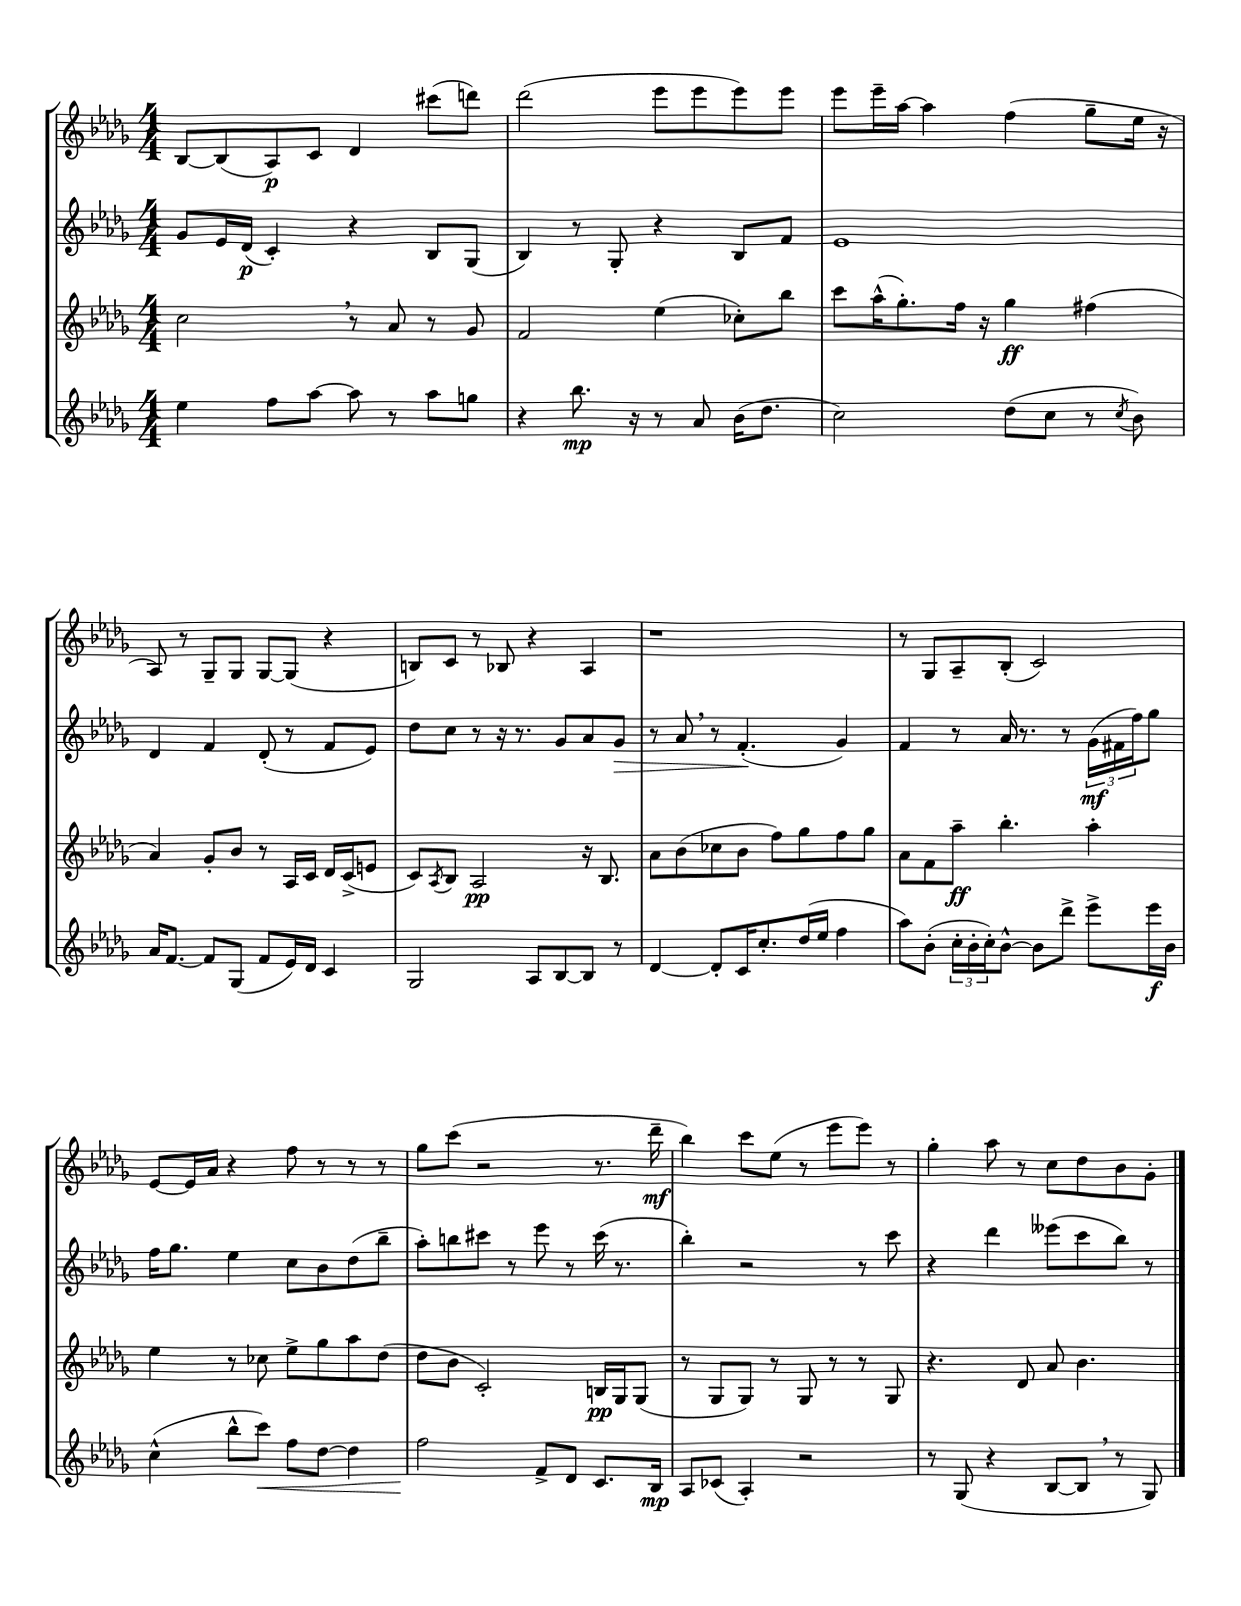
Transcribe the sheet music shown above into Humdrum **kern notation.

**kern	**kern	**kern	**kern
*staff4	*staff3	*staff2	*staff1
*clefG2	*clefG2	*clefG2	*clefG2
*k[b-e-a-d-g-]	*k[b-e-a-d-g-]	*k[b-e-a-d-g-]	*k[b-e-a-d-g-]
*M4/4	*M4/4	*M4/4	*M4/4
4ee-\	2cc\	8g-/L	[8B-/L
.	.	16e-/L	(8B-/]
.	.	(16d-/JJ	.
8ff\L	.	4c'/)	8A-/)
[8aa-\J	.	.	8c/J
8aa-\]	8r	4r	4d-/
8r	8a-/	.	.
8aa-\L	8r	8B-/L	(8ccc#\L
8gg\J	8g-/	(8G-/J	8ddd\J)
=	=	=	=
4r	2f/	4B-/)	(2ddd-\
8.bb-\	.	8r	.
.	.	8G-'/	.
16r	.	.	.
8r	(4ee-\	4r	8eee-\L
8a-/	.	.	8eee-\
(16b-\LK	8cc-'\L)	8B-/L	8eee-\)
8.dd-\J	.	.	.
.	8bb-\J	8f/J	8eee-\J
=	=	=	=
2cc\)	8ccc\L	1e-	8eee-\L
.	(16aa-^^\K	.	16eee-~\L
.	8.gg-'\)	.	[16aa-\JJ
.	.	.	4aa-\]
.	16ff\Jk	.	.
.	16r	.	.
(8dd-\L	4gg-\	.	(4ff\
8cc\J	.	.	.
8r	(4ff#\	.	8gg-~\L
8qcc/	.	.	.
8b-\)	.	.	16ee-\Jk
.	.	.	16r
=	=	=	=
16a-/LK	4a-/)	4d-/	8A-/)
[8.f/J	.	.	.
.	.	.	8r
8f/]L	8g-'/L	4f/	8G-~/L
(8G-/J	8b-/J	.	8G-/J
8f/L	8r	(8d-'/	[8G-/L
16e-/L)	16A-/LL	8r	(8G-/]J
16d-/JJ	16c/JJ	.	.
4c/	16d-/LL	8f/L	4r
.	(16c^/J	.	.
.	8e/J	8e-/J)	.
=	=	=	=
2G-/	8c/L)	8dd-\L	8B/L)
.	8qA-/	.	.
.	8B-/J	8cc\J	8c/J
.	2A-/	8r	8r
.	.	16r	8B-/
.	.	8.r	.
8A-/L	.	.	4r
[8B-/	.	8g-/L	.
8B-/]J	16r	8a-/	4A-/
.	8.B-/	.	.
8r	.	8g-/J	.
=	=	=	=
[4d-/	8a-\L	8r	1r
.	(8b-\	8a-/	.
8d-'/]L	8cc-\	8r	.
16c/K	8b-\J	(4.f'/	.
8.cc'/	.	.	.
.	8ff\L)	.	.
(16dd-/L	8gg-\	.	.
16ee-/JJ	.	.	.
4ff\	8ff\	4g-/)	.
.	8gg-\J	.	.
=	=	=	=
8aa-\L)	8a-\L	4f/	8r
(8b-'\J	8f\	.	8G-/L
24cc'\LL	8aa-~\J	8r	8A-~/
24b-'\	.	.	.
24cc'\J)	.	.	.
[8b-^^\J	4.bb-'\	16a-/	(8B-'/J
.	.	8.r	.
8b-\]L	.	.	2c/)
8ddd-^\J	.	8r	.
8eee-^\L	4aa-'\	(24g-\LL	.
.	.	24f#\	.
.	.	24ff\J)	.
16eee-\L	.	8gg-\J	.
16b-\JJ	.	.	.
=	=	=	=
(4cc^^\	4ee-\	16ff\LK	[8e-/L
.	.	8.gg-\J	.
.	.	.	16e-/]L
.	.	.	16a-/JJ
8bb-^^\L	8r	4ee-\	4r
8ccc\J)	8cc-\	.	.
8ff\L	8ee-^\L	8cc\L	8ff\
[8dd-\J	8gg-\	8b-\	8r
4dd-\]	8aa-\	(8dd-\	8r
.	(8dd-\J	8bb-~\J	8r
=	=	=	=
2ff\	8dd-\L	8aa-'\L)	8gg-\L
.	8b-\J	8bb\	(8ccc\J
.	2c'/)	8ccc#\J	2r
.	.	8r	.
8f^/L	.	8eee-\	.
8d-/J	.	8r	.
8.c/L	16B/LL	(16ccc#\	8.r
.	16G-/J	8.r	.
.	(8G-/J	.	.
16B-/Jk	.	.	16ddd-~\
=	=	=	=
8A-/L	8r	4bb-'\)	4bb-\)
(8c-/J	8G-/L	.	.
4A-'/)	8G-/J)	2r	8ccc\L
.	8r	.	(8ee-\J
2r	8G-/	.	8r
.	8r	.	8eee-\L
.	8r	8r	8eee-\J)
.	8G-/	8ccc\	8r
=	=	=	=
8r	4.r	4r	4gg-'\
(8G-/	.	.	.
4r	.	4ddd-\	8aa-\
.	8d-/	.	8r
[8B-/L	8a-/	(8eee--\L	8cc\L
8B-/]J	4.b-\	8ccc\	8dd-\
8r	.	8bb-\J)	8b-\
8G-/)	.	8r	8g-'\J
==	==	==	==
*-	*-	*-	*-
